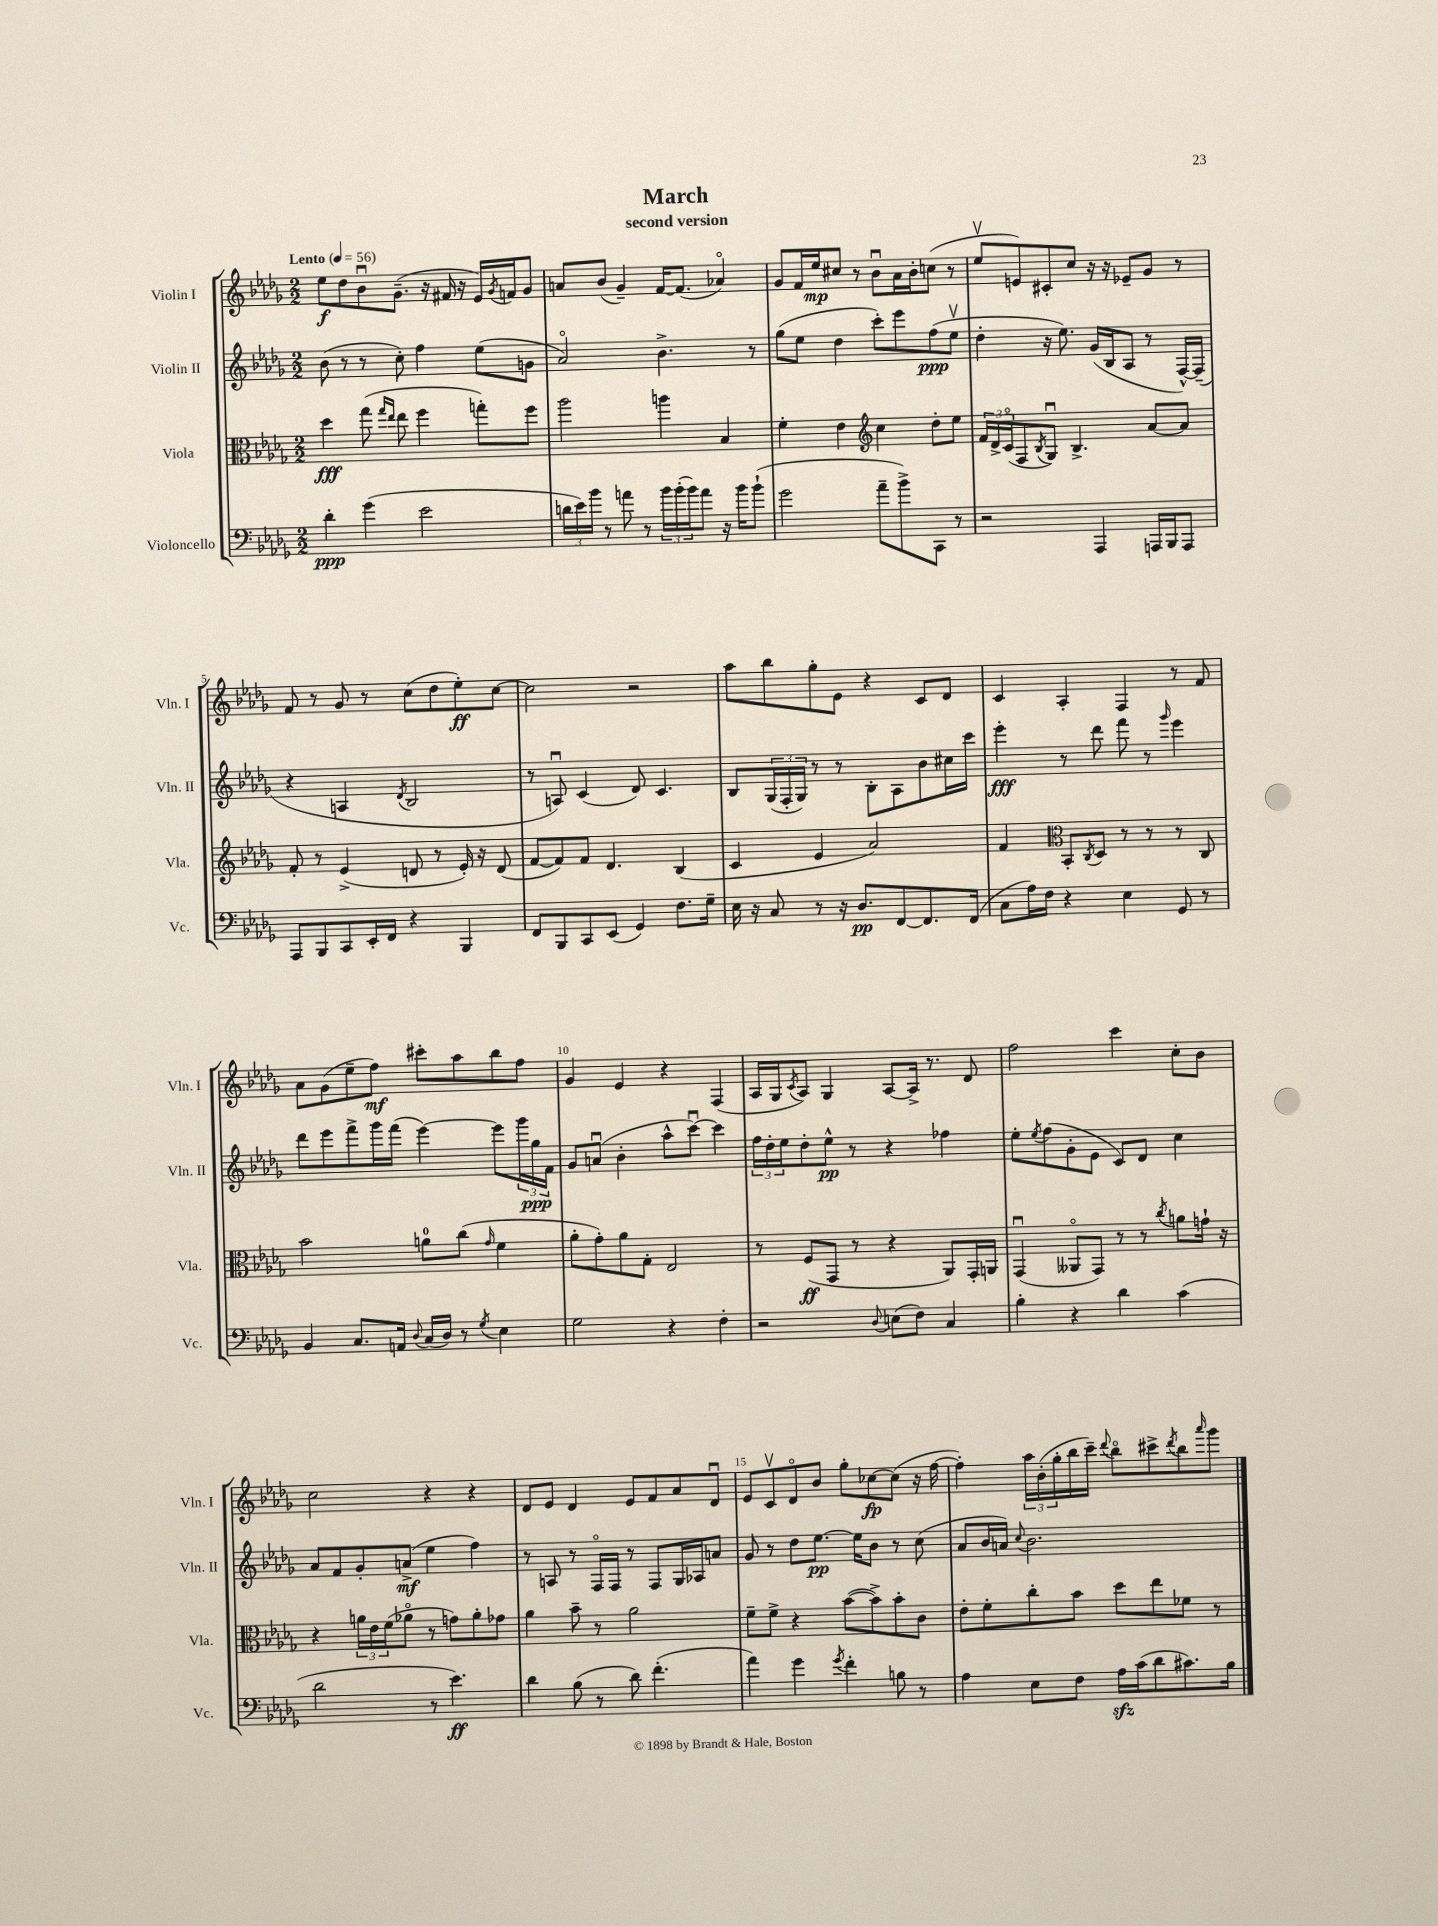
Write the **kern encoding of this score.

**kern	**kern	**kern	**kern
*staff4	*staff3	*staff2	*staff1
*clefF4	*clefC3	*clefG2	*clefG2
*k[b-e-a-d-g-]	*k[b-e-a-d-g-]	*k[b-e-a-d-g-]	*k[b-e-a-d-g-]
*M2/2	*M2/2	*M2/2	*M2/2
*MM56	*MM56	*MM56	*MM56
4d-'	4dd-	(8b-	8ee-
.	.	8r	8dd-
(4g-	(8gg-	8r	8b-u
.	16qqgg-	.	.
.	16qqee-	.	.
.	8ee-	8cc')	(8.g-~
2e-	4ff	4ff	.
.	.	.	16r
.	.	.	16f#
.	.	.	16r
.	8gg')	(8ee-	16e-)
.	.	.	8qg-
.	.	.	16f
.	8ff	8g	8g-
=	=	=	=
24d	2aa-	2a-o)	8a
24e-)	.	.	.
24b-	.	.	.
8r	.	.	(8b-
8a	.	.	4g-~)
8r	.	.	.
24b-	4aa	4.b-^	[16f
(24b-'	.	.	.
.	.	.	(8.f]
24b-)	.	.	.
8a	.	.	.
16r	4B-	.	4a-o)
16b-	.	.	.
(8b-`	.	8r	.
=	=	=	=
2g-	4f'	(8gg-	8g-
.	.	8ee-	16f
.	.	.	16ee-
.	4e-	4dd-	8cc#
.	.	.	8r
*	*clefG2	*	*
8a-~	4cc	8ccc')	8b-u
8b-^)	.	8eee-	16a-
.	.	.	16b-'
8CC	8dd-'	(8ff	(8cc
8r	8ee-	8ee-v	8r
=	=	=	=
2r	24f	4dd-'	8ee-v
.	24d-^	.	.
.	(24co	.	.
.	8F	.	8e)
.	8qB-	.	.
.	8G-u)	16r	8c#'
.	.	8.ee-)	.
.	4.B-^	.	8cc
4AAA-	.	(16g-	16r
.	.	16B-	16r
.	.	8A-	8e-~
16AAA	[8a-	8r	8g-
16BBB-	.	.	.
8AAA	8a-]	[16F^^)	8r
.	.	(16F~]	.
=	=	=	=
8AAA-	8f'	4r	8f
8BBB-	8r	.	8r
8CC	(4e-^	4A	8g-
16EE-'	.	.	8r
16FF	.	.	.
.	.	8qd-	.
4r	8d	2B-	(8cc
.	8r	.	8dd-
4BBB-	16e-')	.	8ee-')
.	16r	.	.
.	(8d	.	[8cc
=	=	=	=
8FF	[8f	8r	2cc]
8BBB-	8f])	8Au)	.
8CC	8f	(4c	.
(8EE-	4.d-	.	.
4GG-)	.	8d-)	2r
.	.	4.c	.
8.F	(4B-	.	.
16G-~	.	.	.
=	=	=	=
16E-	4c	8B-	8aa-
16r	.	.	.
8C	.	(24G-	8bb-
.	.	24F'	.
.	.	24G-)	.
8r	4e-	8r	8gg-'
16r	.	8r	8e-
8.D-	.	.	.
.	2a-)	8B-'	4r
[8FF	.	8A-	.
8.FF]	.	8b-	8c
.	.	16cc#	8d-
(16FF	.	16ccc	.
=	=	=	=
8C	4f	4eee-'	4c
16A-)	.	.	.
16F	.	.	.
*	*clefC3	*	*
4r	8BB-'	8r	4A-'
.	8qC	.	.
.	8D-	8ddd-	.
4E-	8r	8fff	4F
.	8r	8r	.
.	.	16qqggg-	.
8GG-	8r	4eee-	8r
8r	8C	.	8f
=	=	=	=
4BB-	2b-	8ddd-	8a-
.	.	8eee-	(8g-
8.C	.	8fff^	8ee-~
.	.	16ggg-	8ff)
16AA	.	(16fff	.
8qqD-	.	.	.
(16C	8a	[4eee-)	8ccc#'
16D-)	.	.	.
8r	(8cc	.	8aa-
8qG-	16qqg-	.	.
4E-	4f	8eee-]	8bb-
.	.	24ggg-	8ff
.	.	24gg-	.
.	.	24f	.
=	=	=	=
2G-	8a-'	8g-	4g-
.	8g-')	(8au	.
.	8a-	4b-'	4e-
.	8G-'	.	.
4r	2E-	8aa-^^	4r
.	.	[8cccu)	.
4F'	.	4ccc]	(4F
=	=	=	=
2r	8r	24ff	16A-
.	.	24dd-'	.
.	.	.	16G-
.	.	24ee-	.
.	.	.	8qc
.	(8F	8dd-'	8A-)
.	8GG-	8ee-^^	4G-
.	8r	8r	.
8qqD-	.	.	.
(8E	4r	4r	[8A-
8F)	.	.	16A-^]
.	.	.	8.r
4C	8AA-)	4ff-	.
.	16GG-'	.	8d-
.	16AA	.	.
=	=	=	=
4B-'	(4GG-u	8ee-'	2ff
.	.	8qee-	.
.	.	(8ff	.
4r	8AA--o	8g-'	.
.	8GG-)	8e-	.
4d-	8r	8c)	4ccc
.	8r	8d-	.
.	8qcc	.	.
(4c	8a	4cc	8cc'
.	16g`	.	8b-
.	16r	.	.
=	=	=	=
2d-	4r	8a-	2cc
.	.	8f	.
.	24a	8g-'	.
.	24e-	.	.
.	(24f	.	.
.	8a-o	(8a^	.
8r	8r	4ee-	4r
4.e-)	8g)	.	.
.	8a-'	4ff)	4r
.	8g-	.	.
=	=	=	=
4d-	4a-	8r	8d-
.	.	8A	8e-
(8B-	8b-~	8r	4d-
8r	8r	16Fo	.
.	.	16F	.
8d-)	2a-	8r	8e-
(4.f'	.	8F	8f
.	.	16G-	8a-
.	.	16A-	.
.	.	8a	8d-u
=	=	=	=
4a-)	8f~	8g-	8e-
.	8f^	8r	8cv
4g-	4r	8dd-	8d-o
.	.	[8.ee-	8b-
8qg-	.	.	.
4f'	([8b-	.	8gg-'
.	.	16ee-]	.
.	8b-^])	8b-	[8cc-
8B	8b-'	8r	(8cc-]
8r	8c	(8cc	16r
.	.	.	[16ff
=	=	=	=
4A-	8e-'	8a-	4ff'])
.	8f'	16b-	.
.	.	16a)	.
.	.	8qqcc	.
8E-	8cc'	2.b-	24aa-
.	.	.	(24b-'
.	.	.	24gg-'
8F	8b-	.	16bb-
.	.	.	16ccc~)
.	.	.	8qqddd-
16A-	8dd-	.	8bb-o
(16c	.	.	.
8d-	8ee-	.	8ccc#^
.	.	.	8qddd-
8.c#)	8f-	.	8bb-
.	.	.	16qqaaa-
.	8r	.	8ggg-
16B-	.	.	.
==	==	==	==
*-	*-	*-	*-
